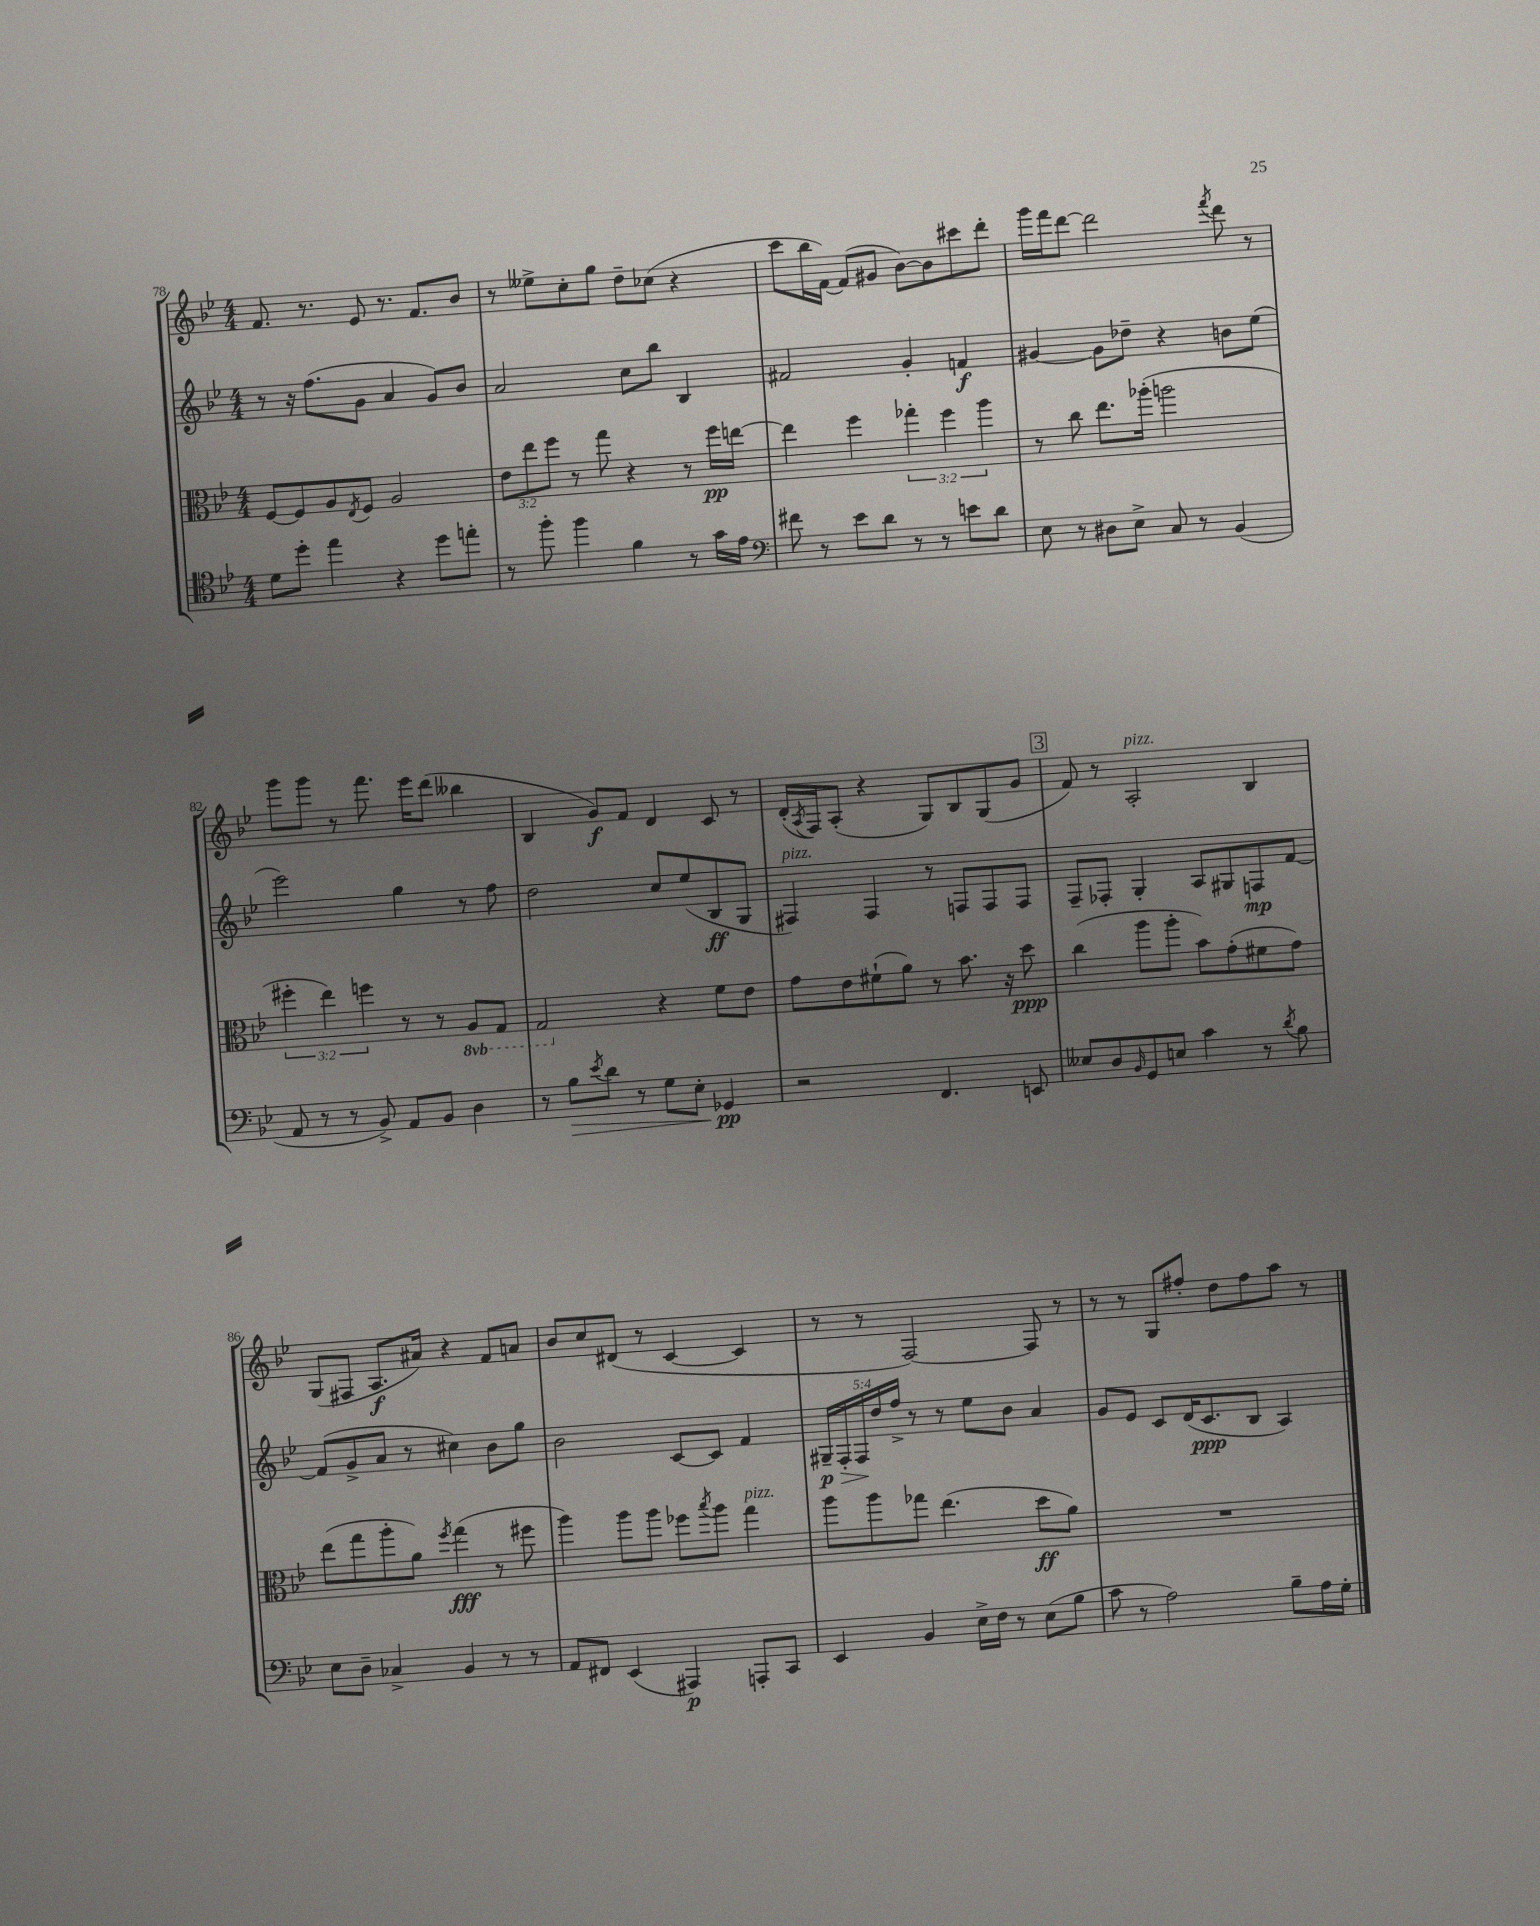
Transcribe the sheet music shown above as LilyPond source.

<<
\new StaffGroup <<
\new Staff = "s0" {
    \clef treble \key bes \major \numericTimeSignature \time 4/4
    f'8. r8. ees'8 r8. f'8. bes'8 |
    r8 eeses''8-> c''8-. g''8 d''8-- ces''8( r4 |
    c'''8 bes''16 f'16~) f'8( gis'8 bes'8~) bes'8 cis'''8 d'''8-. |
    g'''16 f'''16 d'''8~ d'''2 \acciaccatura { f'''8 } d'''8 r8 |
    g'''8 g'''8 r8 f'''8. ees'''16 d'''8( beses''4 |
    bes4 g'8\f) f'8 d'4 c'8 r8 |
    d'16-.( \acciaccatura { a8 } f16) a8-.( r4 g8) bes8 g8( g'8 |
    \mark \markup { \box "3" } f'8) r8 a2-.^\markup { \italic "pizz." } bes4 |
    g8( fis8 a8.\f ais'16) r4 f'8 a'8 |
    bes'8 c''8 dis'8( r8 c'4~ c'4 |
    r8 r8 f2~) f8 r8 |
    r8 r8 g8 fis''8-. d''8 fis''8 a''8 r8 \bar "|." |
}
\new Staff = "s1" {
    \clef treble \key bes \major \numericTimeSignature \time 4/4 \override Staff.TupletNumber.text = #tuplet-number::calc-fraction-text
    r8 r16 f''8.( g'8 a'4 g'8) bes'8 |
    a'2 c''8 bes''8 bes4 |
    fis'2 g'4-. f'4\f |
    gis'4~ gis'8 des''8-- r4 b'8 ees''8( |
    ees'''2) g''4 r8 f''8 |
    d''2 c''8 ees''8( bes8\ff g8 |
    fis4^\markup { \italic "pizz." }) fis4 r8 f8 f8 f8 |
    \mark \markup { \box "3" } f8-- fes8-. g4-. a8 gis8 f8\mp f'8~ |
    f'8( g'8-> a'8 r8 cis''4) bes'8 g''8 |
    bes'2 c'8~ c'8 f'4 |
    \tuplet 5/4 { gis16--\p\> f16-. f16\! d''16 f''16-> } r8 r8 ees''8 bes'8 a'4 |
    g'8 ees'8 c'8 d'16( c'8.\ppp bes8 a4) \bar "|." |
}
\new Staff = "s2" {
    \clef alto \key bes \major \numericTimeSignature \time 4/4 \override Staff.TupletNumber.text = #tuplet-number::calc-fraction-text \set Staff.ottavationMarkups = #ottavation-simple-ordinals
    f8~ f8 a8 \acciaccatura { ees8 } f8 a2 |
    \tuplet 3/2 { ees'8 ees''8 f''8 } r8 g''8 r4 r8 f''16\pp e''16~ |
    e''4 f''4 \tuplet 3/2 { ges''4-. f''4 a''4 } |
    r8 c''8 ees''8. aes''16-.( a''2 |
    \tuplet 3/2 { fis''4-. ees''4) f''4 } r8 r8 \ottava #-1 a,8 g,8 |
    g,2 \ottava #0 r4 f'8 ees'8 |
    g'8 ees'8 fis'8-!( a'8) r8 bes'8. r16 d''8\ppp |
    \mark \markup { \box "3" } c''4( a''8 a''8-. bes'8) g'8-.( fis'8 g'8) |
    ees''8( g''8 a''8-. a'8) \acciaccatura { f''8 } g''4\fff( r8 fis''8 |
    a''4) a''8 a''8 fes''8 \acciaccatura { bes''8 } a''8 g''4^\markup { \italic "pizz." } |
    a''8 a''8 ges''8 ees''4.( d''8\ff a'8) |
    R1 \bar "|." |
}
\new Staff = "s3" {
    \clef tenor \key bes \major \numericTimeSignature \time 4/4
    d'8 d''8-. ees''4 r4 d''8 e''8-. |
    r8 f''8-. f''4 f'4 r8 g'16 ees'16 |
    \clef bass fis'8 r8 ees'8 d'8 r8 r8 e'8 d'8 |
    ees8 r8 dis8 ees8-> c8 r8 bes,4( |
    a,8 r8 r8 bes,8->) a,8 bes,8 d4 |
    r8 bes8\> \acciaccatura { ees'8 } d'8 r8 g8 ees8-. ges,4\pp\! |
    r2 f,4. e,8 |
    \mark \markup { \box "3" } eeses8 d8 \grace { bes,16 } g,8 e8 c'4 r8 \acciaccatura { d'8 } bes8 |
    ees8 d8-- ces4-> bes,4 r8 r8 |
    a,8 fis,8 ees,4( ais,,4\p) a,,8-. c,8 |
    ees,4 bes,4 ees16-> f16 r8 ees8( bes8 |
    c'8 r8 a2) bes8-- a16 g16-. \bar "|." |
}
>>
>>
\layout { \context { \Score currentBarNumber = #78 } }
